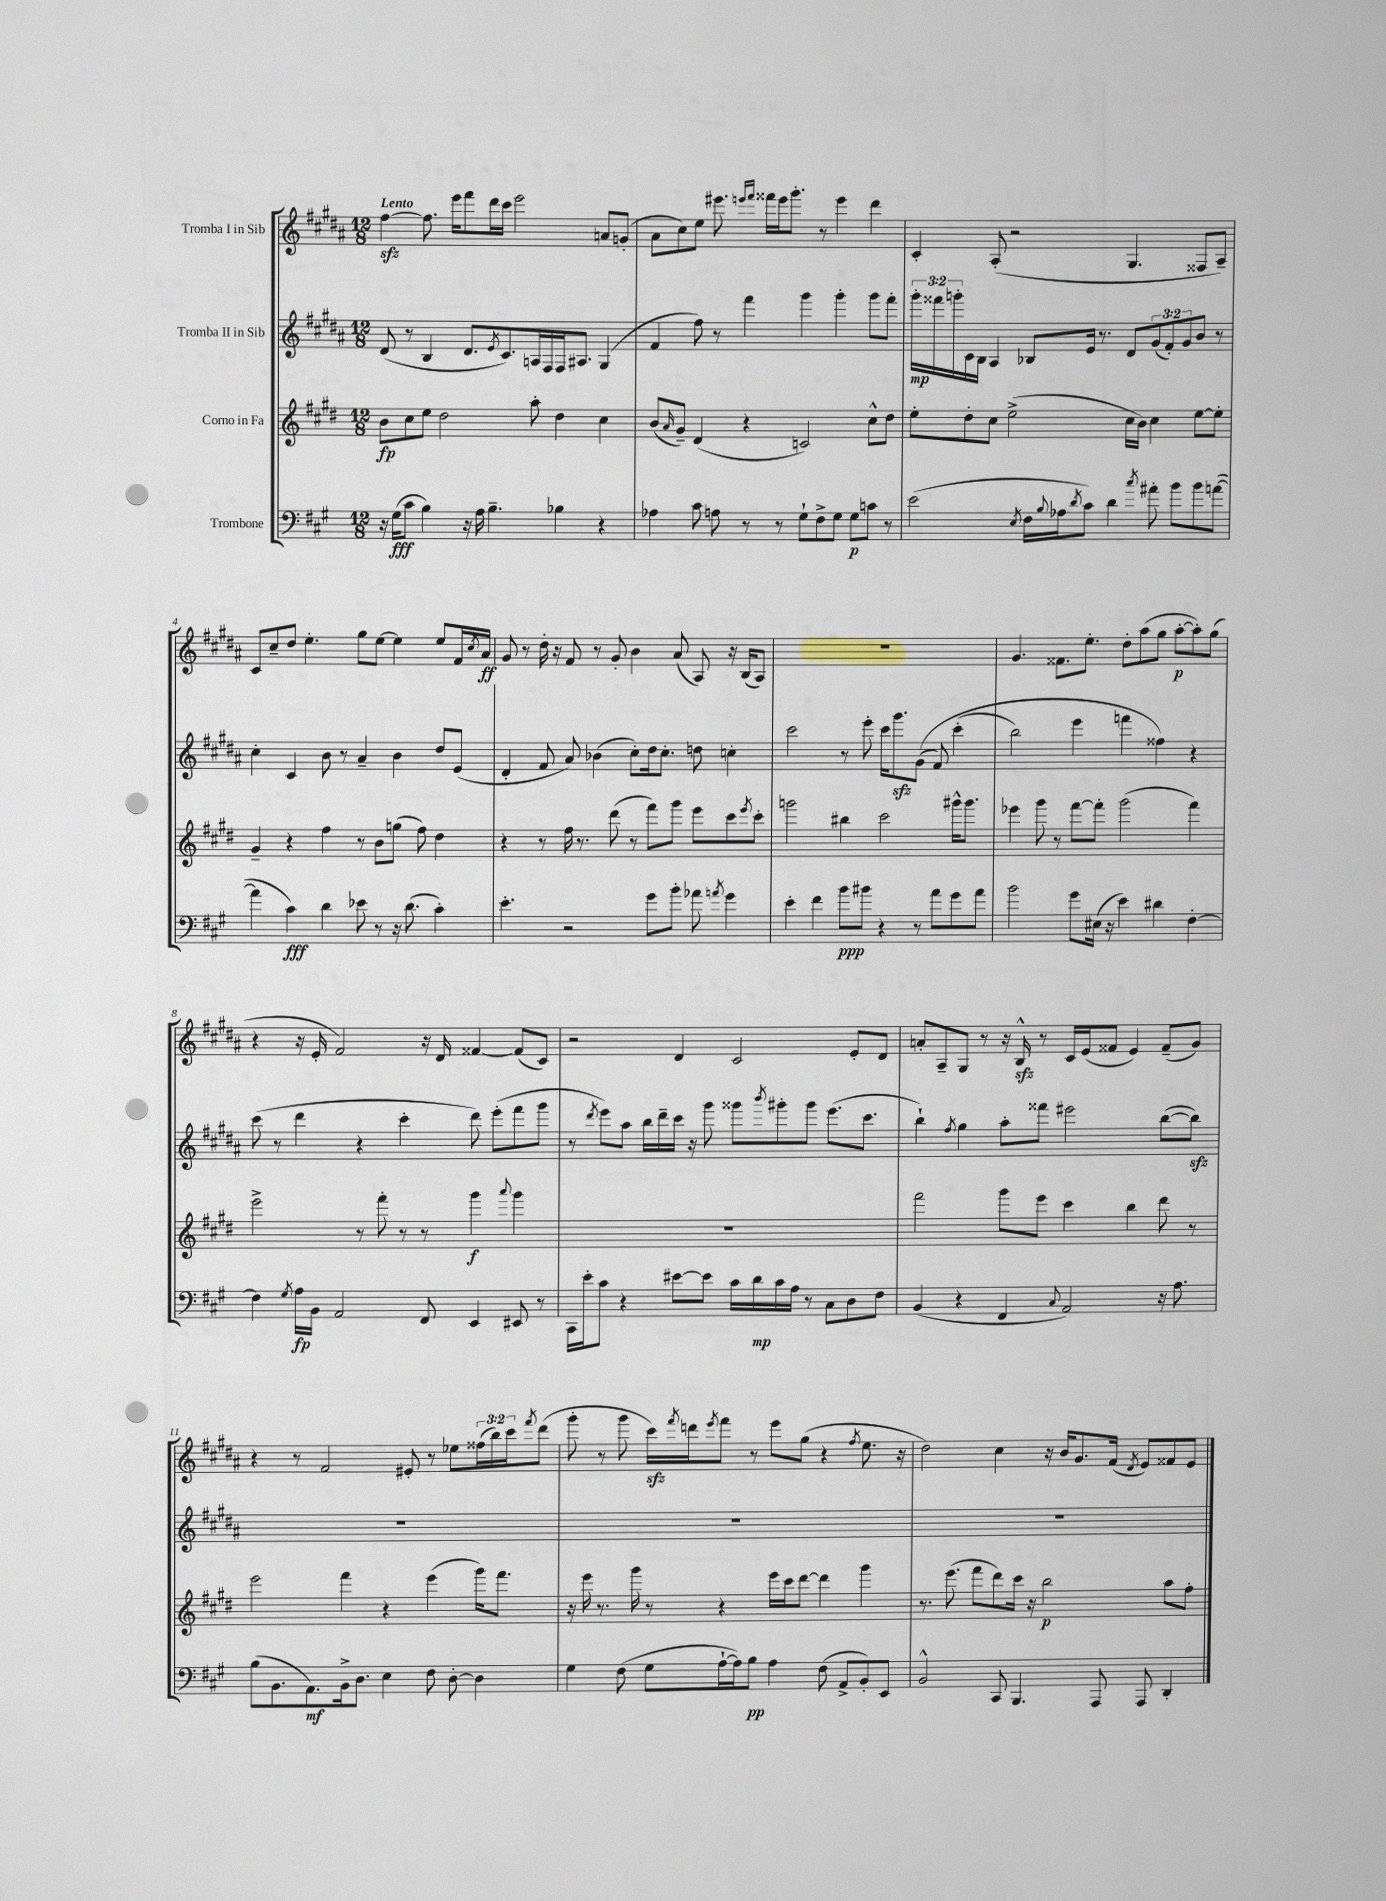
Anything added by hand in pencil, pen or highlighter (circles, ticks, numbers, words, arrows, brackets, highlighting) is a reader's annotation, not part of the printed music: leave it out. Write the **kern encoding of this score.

**kern	**kern	**kern	**kern
*staff4	*staff3	*staff2	*staff1
*clefF4	*clefG2	*clefG2	*clefG2
*k[f#c#g#]	*k[f#c#g#d#]	*k[f#c#g#d#a#]	*k[f#c#g#d#a#]
*M12/8	*M12/8	*M12/8	*M12/8
16r	8b	(8d#	[4ff#
(16G#	.	.	.
8c#	8cc#	8r	.
4B)	8ee	4B	8.ff#]
.	2dd#	.	.
.	.	.	16eee
16r	.	8.d#	8fff#
16A	.	.	.
4.B~	.	.	16ddd#
.	.	8qe	.
.	.	8.c#)	16ccc#
.	.	.	2eee
.	8aa'	16A	.
.	.	16F#	.
4B-	4dd#	16F#	.
.	.	8.A#	.
4r	4cc#	(4G#	8a
.	.	.	(8g'
=	=	=	=
4A-	(8b	4f#	8a#
.	16qqa	.	.
.	8g#~)	.	8cc#)
8c#	(4d#	8ff#)	8ee
8A	.	8r	8.eee#
8r	4r	4fff#	.
.	.	.	16qqeee
.	.	.	16qqfff#
.	.	.	16fff##
8r	.	.	16eee
.	.	.	8.ggg#'
8G#`	2c)	4ggg#	.
8F#^	.	.	8r
8G#	.	4ggg#'	4eee
8G#	.	.	.
8c	8cc#^^	8ggg#	4ddd#
8r	8dd#	8fff#'	.
=	=	=	=
(2e	8ee'	24ggg#'	4c#'
.	.	24fff##	.
.	.	24ggg'	.
.	8dd#'	16c#	.
.	.	16B	.
.	8cc#	4A#	(8A#'
.	(2ee^	.	2r
8qE	.	.	.
16F#	.	8B-	.
8qqB	.	.	.
16A-	.	.	.
8qd	.	.	.
8c#)	.	16e	.
.	.	8.r	.
4d	.	.	.
.	16cc#	8d#	4.G#
.	16b)	.	.
8qcc#	.	.	.
8a#'	4cc#	(12g#	.
.	.	12f#')	.
8b	.	.	.
.	.	12g#	.
8b	[8ee	8b	8F##
([8a	8ee']	8r	8A#~)
=	=	=	=
4a]	4g#~	4cc#'	8c#
.	.	.	8cc#~
4c#)	4r	4c#	8dd#
.	.	.	4.ee'
4d	4ff#	8b	.
.	.	8r	.
8e-	8r	4a#~	8gg#
8r	8b	.	[8ee
16r	(8gg	4b	4ee]
(8.d	.	.	.
.	8ff#)	.	.
4c#')	4dd#	8dd#	8ee
.	.	(8e	16f#
.	.	.	8qcc#
.	.	.	16a#
=	=	=	=
4.e'	4r	4d#'	8g#
.	.	.	8r
.	8r	8f#	16dd#'
.	.	.	16r
2r	16ff#	8a#)	8f#
.	8.r	.	.
.	.	(4b-	8r
.	(8ddd#	.	8g#'
.	8r	8cc#')	4b
8g#	8fff#)	16dd#	.
.	.	8.cc#'	.
8b'	8ggg#	.	(8a#
8a-	8eee	8dd	8A#)
8qa	.	.	.
4g#	8ccc#	4cc'	16r
.	.	.	(16B
.	8qeee	.	.
.	8ccc#'	.	8A#)
=	=	=	=
4e'	2ggg	2ccc#	1.r
4f#	.	.	.
8b	4bb#	8r	.
8b#	.	8eee'	.
4r	2ccc#	16ccc#	.
.	.	8.ggg#	.
8r	.	&((8g#	.
8a	.	8f#)	.
8g#	16ggg#^^	(4ccc#'	.
.	8.ggg#	.	.
8a	.	.	.
=	=	=	=
2b	4eee-	2bb)	4.g#
.	8ggg#	.	.
.	8r	.	8.f##
8g#	[8fff#	4eee	.
.	.	.	8.ee'
(16E#	8fff#']	.	.
16r	.	.	.
4e)	(2ggg#	4fff	8dd#'
.	.	.	(8aa#
4d#	.	4ff##&)	8gg#
.	.	.	[8aa#'
[4F#'	4fff#)	4r	8aa#'])
.	.	.	(8gg#
=	=	=	=
4F#]	2eee^	(8ccc#	4r
.	.	8r	.
8qG#	.	.	.
16A	.	4ddd#	16r
16BB	.	.	16e'
2AA	.	.	2f#)
.	8r	4r	.
.	8fff#'	.	.
.	8r	4ccc#'	.
8FF#	8r	.	16r
.	.	.	16d#
4EE	4ggg#	8ddd#)	[4f##
.	.	(8eee'	.
.	8qqaaa	.	.
8EE#	4ggg#	8fff#	(8f##]
8r	.	8ggg#	8c#)
=	=	=	=
16CC#	1.r	8r	2r
16e'	.	.	.
.	.	8qddd#	.
8c#	.	8eee)	.
4r	.	8aa#	.
.	.	16bb	.
.	.	16ddd#~	.
[8e#	.	16ccc#	4d#
.	.	16r	.
8e#]	.	8ggg#	.
16c#	.	8ggg##	2c#
16d	.	.	.
.	.	8qbbb	.
16c#	.	8ggg#'	.
16A	.	.	.
8r	.	8ggg#	.
8C#	.	(8.eee	.
8D	.	.	8e'
.	.	8.ccc#	.
8F#	.	.	8d#
=	=	=	=
(4BB	2fff#	4bb`)	8a'
.	.	.	8A#~
.	.	8qff#	.
4r	.	4gg#	8G#
.	.	.	8r
4FF#	8ggg#	8aa#'	16r
.	.	.	16B^^
.	8eee	8fff##	8r
8qqC#	.	.	.
2AA)	4ccc#	2eee#	16c#
.	.	.	(16e
.	.	.	8f##
.	4bb	.	4e)
16r	8ddd#	([8bb	(8f##~
8.A	.	.	.
.	8r	8bb])	8g#)
=	=	=	=
(8B	2eee	1.r	4r
8.BB	.	.	.
.	.	.	8r
8.AA)	.	.	.
.	.	.	2f#
16BB^	4fff#	.	.
8.D	.	.	.
4E	4r	.	.
.	.	.	8e#'
8F#	(4eee	.	8r
[8D'	.	.	8ee-
4D]	16ggg#)	.	(24ff##
.	.	.	24bb)
.	8.fff#	.	.
.	.	.	24ccc#
.	.	.	8qfff#
.	.	.	(8ddd#
=	=	=	=
4G#	16r	1.r	8ggg#'
.	16eee	.	.
.	8.r	.	8r
(8F#	.	.	8ggg#
.	16ggg#	.	.
8G#	8r	.	16ccc#)
.	.	.	8qfff#
.	.	.	16ddd
.	.	.	8qeee
[16A`	4r	.	8fff#
16A])	.	.	.
8B	.	.	8r
4A	16eee	.	8eee
.	16ccc#	.	.
.	[8ddd#	.	(8gg#
(8F#	4ddd#]	.	4r
8AA^	.	.	.
.	.	.	8qff#
8BB')	4ggg#	.	8.ee
8EE	.	.	.
.	.	.	16r
=	=	=	=
2BB^^	8.r	1.r	2dd#)
.	(8.eee	.	.
.	8fff#	.	.
8CC#	8ddd#)	.	4cc#
4.BBB	16ccc#	.	.
.	16r	.	.
.	2bb	.	16r
.	.	.	16b
.	.	.	8.g#
8AAA	.	.	.
.	.	.	(16f#
.	.	.	8qd#
8AAA	.	.	8e)
4DD'	8aa	.	8f##
.	8ff#'	.	8e
==	==	==	==
*-	*-	*-	*-
